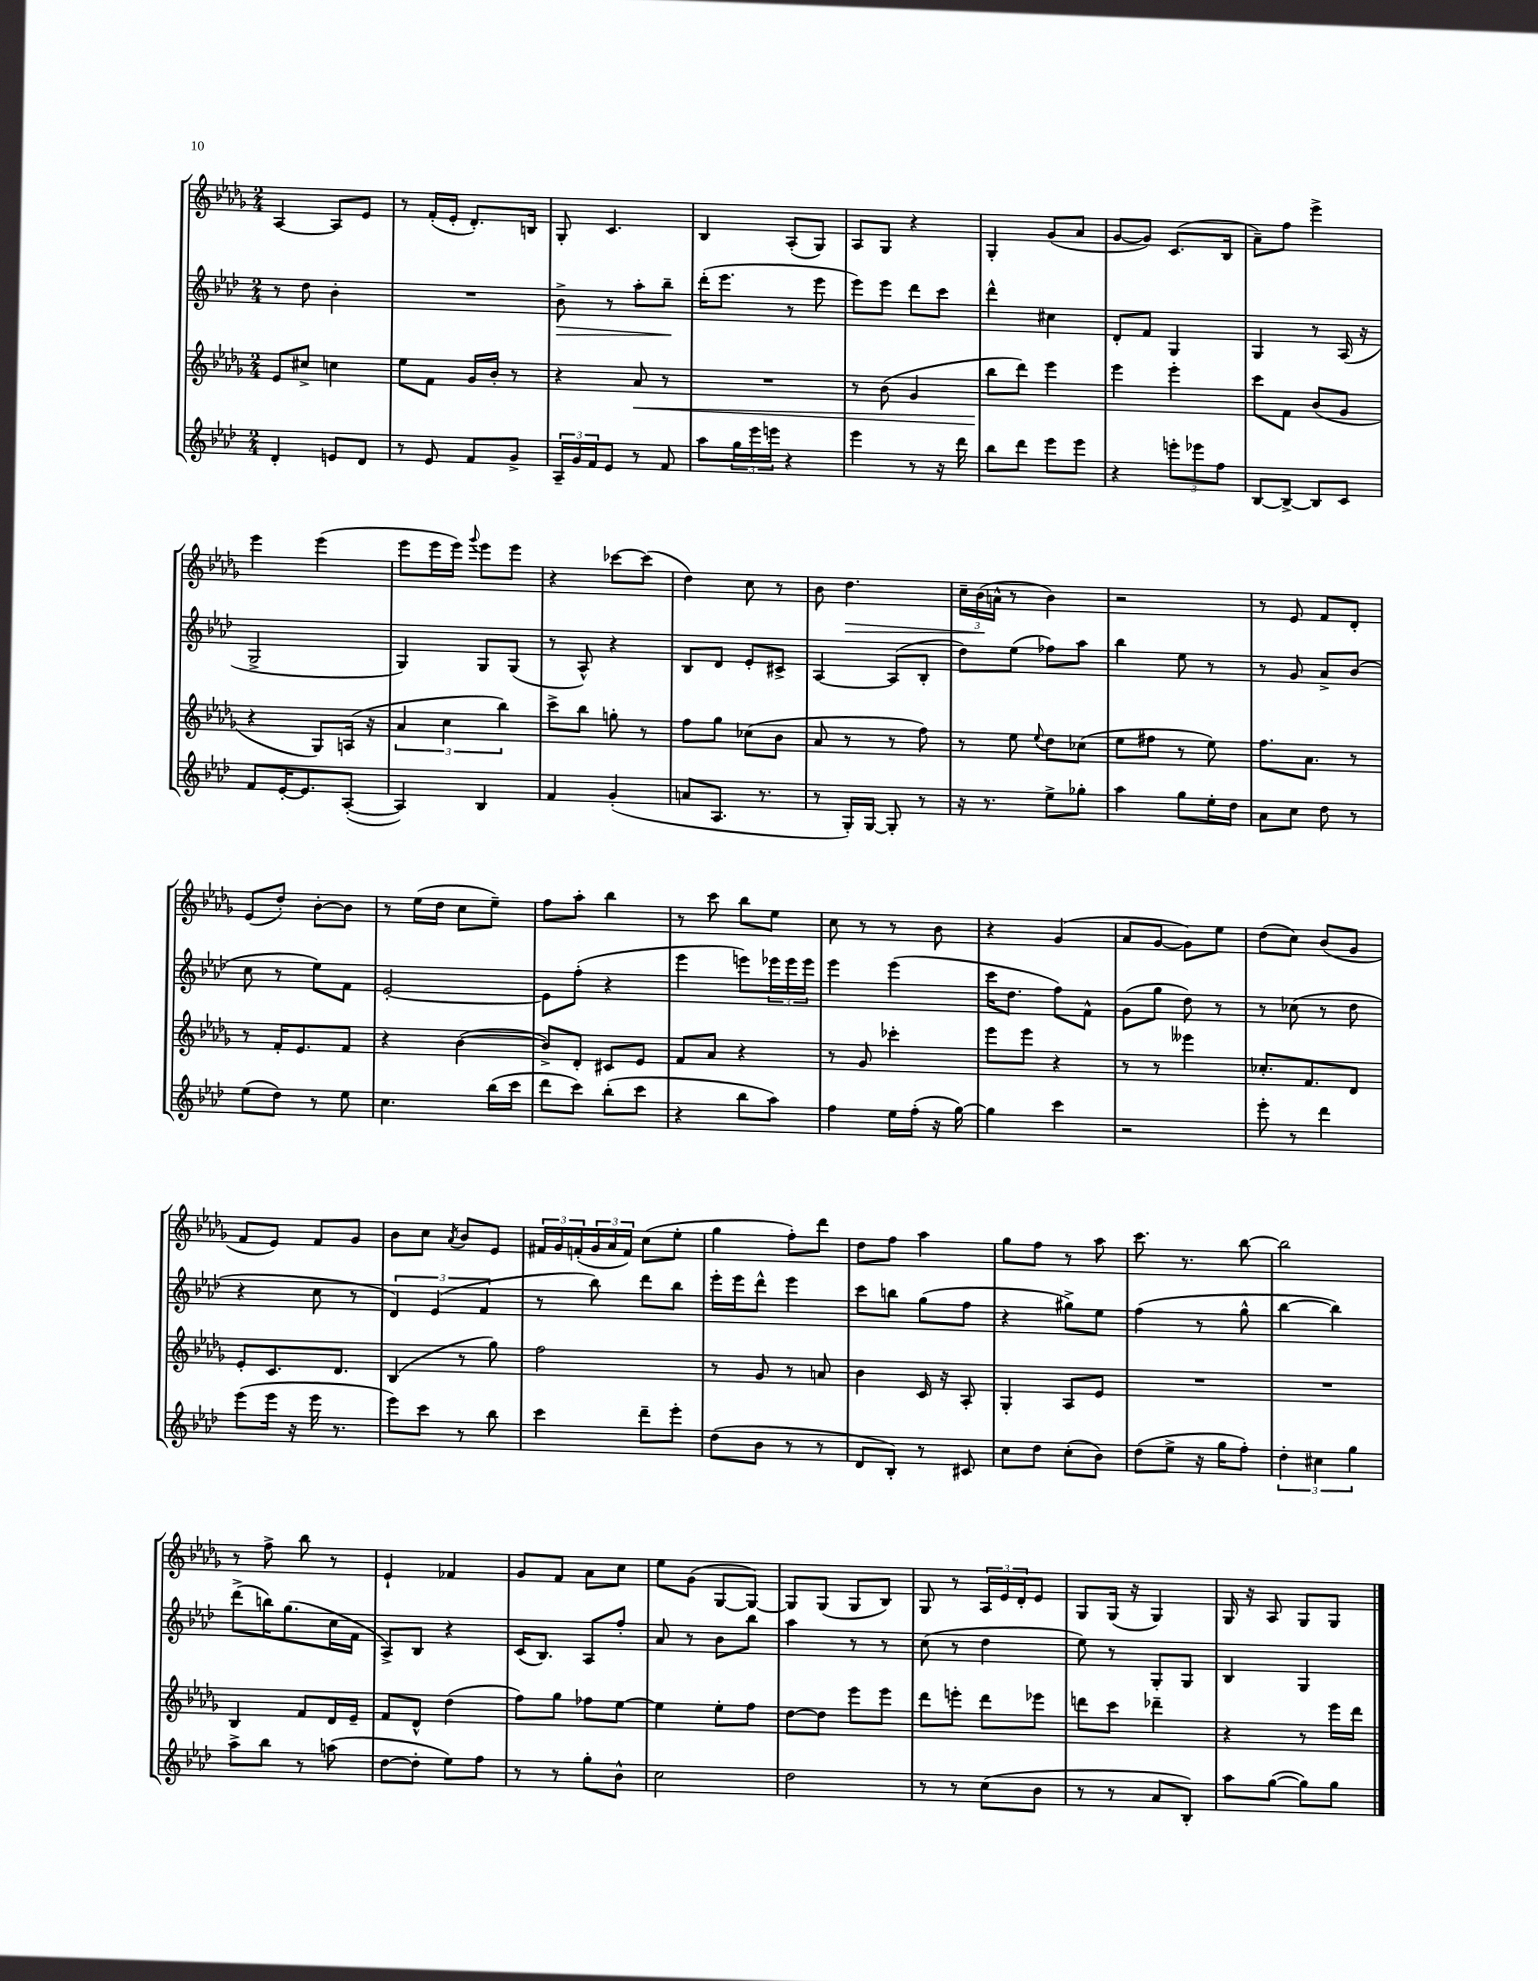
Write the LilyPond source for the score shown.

<<
\new StaffGroup <<
\new Staff = "s0" {
    \clef treble \key des \major \numericTimeSignature \time 2/4
    aes4~ aes8 ees'8 |
    r8 f'16-.( ees'16-. des'8.-.) b16 |
    ges8-. c'4. |
    bes4 aes8-.( ges8) |
    aes8 ges8 r4 |
    ges4-. ges'8( aes'8 |
    ges'8~ ges'8) c'8.( bes16 |
    aes'8--) f''8 ees'''4-> |
    ees'''4 ees'''4( |
    ees'''8 ees'''16 ees'''16) \appoggiatura { ges'''8 } ees'''8 ees'''8 |
    r4 ces'''8~ ces'''8( |
    des''4) c''8 r8 |
    bes'8 des''4.\> |
    \tuplet 3/2 { c''16-- bes'16\!( a'16-^ } r8 bes'4) |
    r2 |
    r8 ees'8 f'8 des'8-. |
    ees'8( des''8-.) bes'8~-. bes'8 |
    r8 ees''16( des''16 c''8 ees''8--) |
    f''8 aes''8-. bes''4 |
    r8 c'''8 bes''8 ees''8 |
    c''8 r8 r8 bes'8 |
    r4 ges'4( |
    aes'8 ges'8~ ges'8) ees''8 |
    des''8( c''8) bes'8( ges'8 |
    f'8 ees'8) f'8 ges'8 |
    bes'8 c''8 \acciaccatura { aes'8 } bes'8 ees'8 |
    \tuplet 3/2 { fis'16 ges'16 f'16-.( } \tuplet 3/2 { ges'16 aes'16 f'16) } c''8( ees''8-. |
    ges''4 f''8-.) des'''8 |
    des''8 f''8 aes''4 |
    ges''8 f''8 r8 aes''8 |
    c'''8. r8. bes''8~ |
    bes''2 |
    r8 f''8-> bes''8 r8 |
    ees'4-! fes'4 |
    ges'8 f'8 aes'8 c''8 |
    ees''8 ges'8( ges8~ ges8~) |
    ges8 ges8( ges8 bes8) |
    ges8 r8 \tuplet 3/2 { aes16 ees'16 des'16-. } ees'8 |
    ges8 ges16( r16 ges4) |
    ges16 r16 aes8 ges8 ges8 \bar "|." |
}
\new Staff = "s1" {
    \clef treble \key aes \major \numericTimeSignature \time 2/4
    r8 des''8 bes'4-. |
    R2 |
    bes'8->\> r8 aes''8-. bes''8--\! |
    des'''16-.( ees'''8. r8 ees'''8 |
    ees'''8) ees'''8 des'''8 c'''8 |
    des'''4-^ cis''4 |
    des'8-. f'8 g4 |
    g4 r8 aes16( r16 |
    g2-> |
    g4) g8 g8( |
    r8 aes8-^) r4 |
    bes8 des'8 ees'8-. cis'8-> |
    aes4~ aes8( bes8-. |
    des''8) ees''8( fes''8) aes''8 |
    bes''4 ees''8 r8 |
    r8 g'8 aes'8-> bes'8( |
    c''8 r8 ees''8) f'8 |
    ees'2~-. |
    ees'8 f''8-.( r4 |
    ees'''4 e'''8) \tuplet 3/2 { ees'''16 ees'''16 ees'''16 } |
    ees'''4 ees'''4( |
    c'''16 des''8. f''8) f'8-^ |
    g'8( g''8 des''8) r8 |
    r8 ces''8( r8 des''8 |
    r4 c''8 r8 |
    \tuplet 3/2 { des'4) ees'4( f'4 } |
    r8 bes''8) des'''8 bes''8 |
    ees'''16-. ees'''16 des'''8-^ ees'''4 |
    c'''8 b''8 g''8( f''8 |
    r4 gis''8->) ees''8 |
    f''4( r8 g''8-^ |
    bes''4~ bes''4) |
    des'''8->( b''16) g''8.( c''16 f'16 |
    aes8->) bes8 r4 |
    c'16( bes8.) aes8 f''8-. |
    aes'8 r8 bes'8 bes''8 |
    aes''4 r8 r8 |
    c''8( r8 des''4 |
    ees''8) r8 g8-. g8 |
    bes4 g4 \bar "|." |
}
\new Staff = "s2" {
    \clef treble \key des \major \numericTimeSignature \time 2/4
    ees'8 cis''8-> c''4 |
    ees''8 f'8 ges'16 bes'16-. r8 |
    r4 aes'8\< r8 |
    R2 |
    r8 bes'8( ges'4 |
    bes''8\! des'''8) ees'''4 |
    ees'''4 ees'''4-. |
    c'''8 f'8 bes'8( ges'8 |
    r4 ges8) a16( r16 |
    \tuplet 3/2 { aes'4 c''4 bes''4) } |
    c'''8-> bes''8 g''8-. r8 |
    f''8 ges''8 ces''8( bes'8 |
    aes'8 r8 r8 f''8) |
    r8 ees''8 \appoggiatura { ees''8 } des''8 ces''8( |
    ees''8 fis''8 r8 ees''8) |
    f''8. aes'8. r8 |
    r8 f'16-. ees'8. f'8 |
    r4 bes'4~( |
    bes'8->) des'8-. cis'8 ees'8 |
    f'8 aes'8 r4 |
    r8 ges'8 ces'''4-. |
    ees'''8 ees'''8 r4 |
    r8 r8 eeses'''4 |
    ces''8.-. f'8. des'8 |
    ees'8-. c'8. des'8. |
    bes4( r8 ges''8) |
    f''2 |
    r8 ges'8 r8 a'8 |
    bes'4 c'16 r16 aes8-. |
    ges4-. aes8 ees'8 |
    R2 |
    R2 |
    bes4 f'8 des'16 ees'16-- |
    f'8 des'8-^ des''4( |
    f''8) ges''8 fes''8 ees''8~ |
    ees''4 ees''8-. f''8 |
    des''8~ des''8 ees'''8 ees'''8 |
    des'''8 e'''8-. des'''8 ees'''8 |
    d'''8 c'''8 des'''4-- |
    r4 r8 ees'''16 des'''16 \bar "|." |
}
\new Staff = "s3" {
    \clef treble \key aes \major \numericTimeSignature \time 2/4
    des'4-. e'8 des'8 |
    r8 ees'8 f'8 g'8-> |
    \tuplet 3/2 { aes16-- g'16 f'16 } ees'8 r8 f'8 |
    aes''8 \tuplet 3/2 { g''16 ees'''16 e'''16 } r4 |
    ees'''4 r8 r16 des'''16 |
    bes''8 des'''8 ees'''8 ees'''8 |
    r4 \tuplet 3/2 { e'''8-. ees'''8 f''8 } |
    bes8~ bes8~-> bes8 c'8 |
    f'8 ees'16~-. ees'8. aes8~-.( |
    aes4) bes4 |
    f'4 g'4-.( |
    a'8 aes8. r8. |
    r8 g16-.) g16~ g8-. r8 |
    r16 r8. ees''8-> ges''8-. |
    aes''4 g''8 ees''16-. des''16 |
    aes'8 c''8 des''8 r8 |
    ees''8( des''8) r8 ees''8 |
    c''4. bes''16( c'''16 |
    des'''8 c'''8) bes''8-.( c'''8 |
    r4 bes''8 aes''8) |
    f''4 ees''16 f''16-.( r16 g''16~) |
    g''4 c'''4 |
    r2 |
    ees'''8-. r8 des'''4 |
    ees'''8( ees'''16 r16 ees'''16 r8. |
    ees'''8) c'''8 r8 bes''8 |
    c'''4 des'''8-- ees'''8-. |
    des''8( bes'8 r8 r8 |
    des'8 bes8-.) r8 cis'8 |
    c''8 des''8 c''8-.( bes'8) |
    des''8( ees''8-> r16 g''16 f''8-.) |
    \tuplet 3/2 { des''4-. cis''4 g''4 } |
    aes''8-> bes''8 r8 a''8( |
    des''8~ des''8-. ees''8) f''8 |
    r8 r8 g''8-. bes'8-^ |
    c''2 |
    des''2 |
    r8 r8 c''8( bes'8 |
    r8 r8 aes'8 bes8-.) |
    aes''8 g''8~( g''8) g''8 \bar "|." |
}
>>
>>
\layout { \context { \Score \remove "Bar_number_engraver" } }
